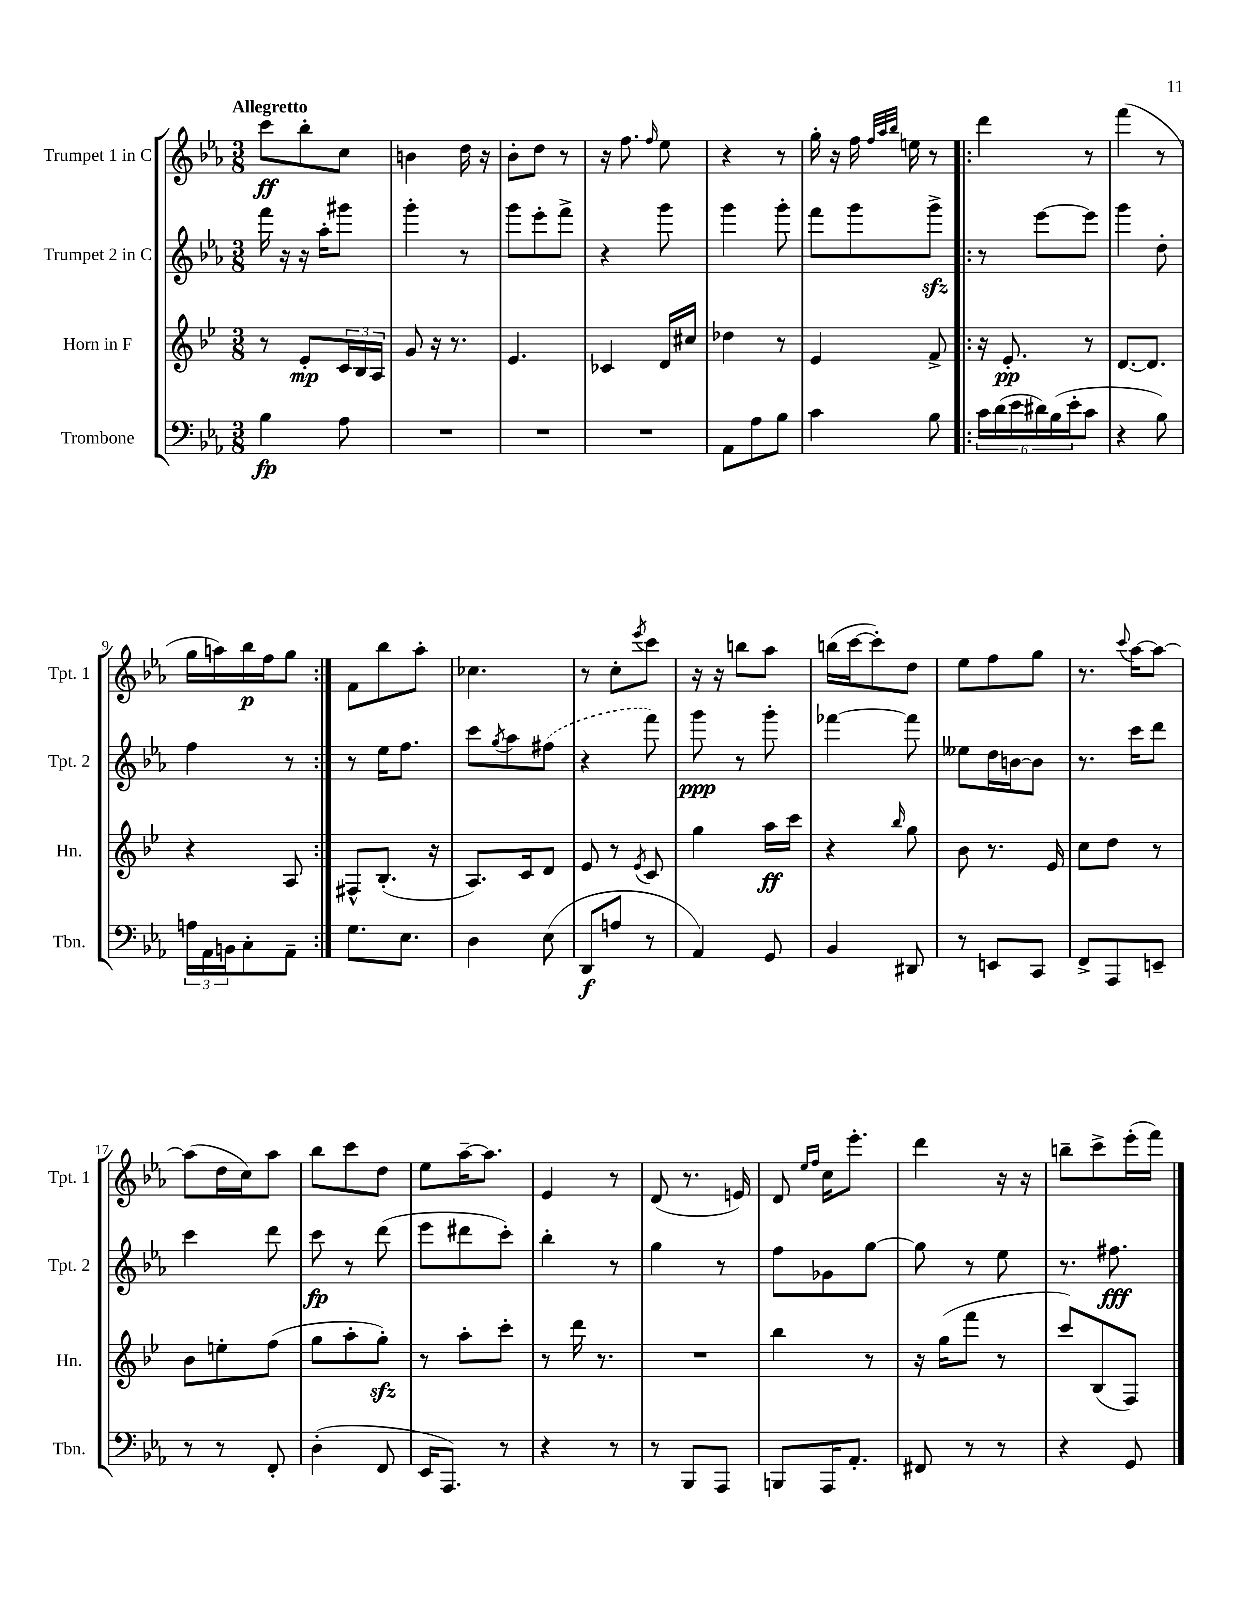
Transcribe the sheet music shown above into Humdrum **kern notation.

**kern	**dynam	**kern	**dynam	**kern	**dynam	**kern	**dynam
*part4	*part4	*part3	*part3	*part2	*part2	*part1	*part1
*staff4	*staff4	*staff3	*staff3	*staff2	*staff2	*staff1	*staff1
*I"Trombone	*	*I"Horn in F	*	*I"Trumpet 2 in C	*	*I"Trumpet 1 in C	*
*I'Tbn.	*	*I'Hn.	*	*I'Tpt. 2	*	*I'Tpt. 1	*
*clefF4	*	*clefG2	*	*clefG2	*	*clefG2	*
*k[b-e-a-]	*	*k[b-e-]	*	*k[b-e-a-]	*	*k[b-e-a-]	*
*M3/8	*	*M3/8	*	*M3/8	*	*M3/8	*
=1	=1	=1	=1	=1	=1	=1	=1
!	!	!	!	!	!	!LO:TX:a:B:t=Allegretto	!
4B-\	fp	8r	.	16fff\	.	8ccc\L	ff
.	.	.	.	16r	.	.	.
.	.	8e-'/L	mp	16r	.	8bb-'\	.
.	.	.	.	16aa-'\KL	.	.	.
8A-\	.	24c/L	.	8ggg#X\J	.	8cc\J	.
.	.	24B-/	.	.	.	.	.
.	.	24A/JJ	.	.	.	.	.
=2	=2	=2	=2	=2	=2	=2	=2
4.r	.	8g/	.	4ggg'\	.	4bn\	.
.	.	16r	.	.	.	.	.
.	.	8.r	.	.	.	.	.
.	.	.	.	8r	.	16dd\	.
.	.	.	.	.	.	16r	.
=3	=3	=3	=3	=3	=3	=3	=3
4.r	.	4.e-/	.	8ggg\L	.	8b-'\L	.
.	.	.	.	8eee-'\	.	8dd\J	.
.	.	.	.	8fff^\J	.	8r	.
=4	=4	=4	=4	=4	=4	=4	=4
4.r	.	4c-X/	.	4r	.	16r	.
.	.	.	.	.	.	8.ff\	.
.	.	.	.	.	.	16qqff/	.
.	.	16d/LL	.	8ggg\	.	8ee-\	.
.	.	16cc#X/JJ	.	.	.	.	.
=5	=5	=5	=5	=5	=5	=5	=5
8AA-\L	.	4dd-X\	.	4ggg\	.	4r	.
8A-\	.	.	.	.	.	.	.
8B-\J	.	8r	.	8ggg'\	.	8r	.
=6	=6	=6	=6	=6	=6	=6	=6
4c\	.	4e-/	.	8fff\L	.	16gg'\	.
.	.	.	.	.	.	16r	.
.	.	.	.	8ggg\	.	16ff\	.
.	.	.	.	.	.	32qqff/LLL	.
.	.	.	.	.	.	32qqaa-/	.
.	.	.	.	.	.	32qqbb-/JJJ	.
.	.	.	.	.	.	16een\	.
8B-\	.	8f^/	.	8gggzz^\J	.	8r	.
=7!|:	=7!|:	=7!|:	=7!|:	=7!|:	=7!|:	=7!|:	=7!|:
24c\LL	.	16r	.	8r	.	4ddd\	.
(24d\	.	.	.	.	.	.	.
.	.	8.e-'/	pp	.	.	.	.
24e-\	.	.	.	.	.	.	.
24d#X\)	.	.	.	[8eee-\L	.	.	.
(24B-\	.	.	.	.	.	.	.
24e-'\J	.	.	.	.	.	.	.
8c\J	.	8r	.	8eee-\J]	.	8r	.
=8	=8	=8	=8	=8	=8	=8	=8
4r	.	[8.d/L	.	4ggg\	.	(4fff\	.
.	.	8.d/J]	.	.	.	.	.
8B-\)	.	.	.	8dd'\	.	8r	.
!!LO:LB:g=z
=9	=9	=9	=9	=9	=9	=9	=9
24An\LL	.	4r	.	4ff\	.	16gg\LL	.
24AA-\	.	.	.	.	.	.	.
.	.	.	.	.	.	16aan\)	.
24BBn\J	.	.	.	.	.	.	.
8C'\	.	.	.	.	.	16bb-\	p
.	.	.	.	.	.	16ff\J	.
8AA-~\J	.	8A/	.	8r	.	8gg\J	.
=10:|!	=10:|!	=10:|!	=10:|!	=10:|!	=10:|!	=10:|!	=10:|!
8.G\L	.	8F#X^^/L	.	8r	.	8f\L	.
.	.	(8.B-'/J	.	16ee-\KL	.	8bb-\	.
8.E-\J	.	.	.	8.ff\J	.	.	.
.	.	.	.	.	.	8aa-'\J	.
.	.	16r	.	.	.	.	.
=11	=11	=11	=11	=11	=11	=11	=11
4D\	.	8.A/L)	.	8ccc\L	.	4.cc-X\	.
.	.	.	.	8qgg/	.	.	.
.	.	.	.	8aa-\	.	.	.
.	.	16c/k	.	.	.	.	.
(8E-\	.	8d/J	.	(8ff#X\J	.	.	.
=12	=12	=12	=12	=12	=12	=12	=12
8DD/L	f	8e-/	.	4r	.	8r	.
8An/J	.	8r	.	.	.	8cc'\L	.
.	.	8qe-/	.	.	.	8qeee-/	.
8r	.	8c/	.	8fff\)	.	8ccc\J	.
=13	=13	=13	=13	=13	=13	=13	=13
4AA-/)	.	4gg\	.	8ggg\	ppp	16r	.
.	.	.	.	.	.	16r	.
.	.	.	.	8r	.	8bbn\L	.
8GG/	.	16aa\LL	ff	8ggg'\	.	8aa-\J	.
.	.	16ccc\JJ	.	.	.	.	.
=14	=14	=14	=14	=14	=14	=14	=14
4BB-/	.	4r	.	[4fff-X\	.	(16bbn\LL	.
.	.	.	.	.	.	[16ccc\J	.
.	.	.	.	.	.	8ccc'\])	.
.	.	16qqbb-/	.	.	.	.	.
8DD#X/	.	8gg\	.	8fff-\]	.	8dd\J	.
=15	=15	=15	=15	=15	=15	=15	=15
8r	.	8b-\	.	8ee--X\L	.	8ee-\L	.
8EEn/L	.	8.r	.	16dd\L	.	8ff\	.
.	.	.	.	[16bn\J	.	.	.
8CC/J	.	.	.	8b\J]	.	8gg\J	.
.	.	16e-/	.	.	.	.	.
=16	=16	=16	=16	=16	=16	=16	=16
8FF^/L	.	8cc\L	.	8.r	.	8.r	.
8AAA-/	.	8dd\J	.	.	.	.	.
.	.	.	.	.	.	8qqccc/	.
.	.	.	.	16ccc\KL	.	[16aa-\KL	.
8EEn~/J	.	8r	.	8ddd\J	.	8aa-\J_	.
!!LO:LB:g=z
=17	=17	=17	=17	=17	=17	=17	=17
8r	.	8b-\L	.	4ccc\	.	(8aa-\L]	.
8r	.	8een'\	.	.	.	16dd\L	.
.	.	.	.	.	.	16cc\J)	.
8FF'/	.	(8ff\J	.	8ddd\	.	8aa-\J	.
=18	=18	=18	=18	=18	=18	=18	=18
(4D'\	.	8gg\L	.	8ccc\	fp	8bb-\L	.
.	.	8aa'\	.	8r	.	8ccc\	.
8FF/	.	8ggzz'\J)	.	(8ddd\	.	8dd\J	.
=19	=19	=19	=19	=19	=19	=19	=19
16EE-/KL	.	8r	.	8eee-\L	.	8ee-\L	.
8.AAA-/J)	.	.	.	.	.	.	.
.	.	8aa'\L	.	8ddd#X\	.	[16aa-~\K	.
.	.	.	.	.	.	8.aa-\J]	.
8r	.	8ccc'\J	.	8ccc'\J)	.	.	.
=20	=20	=20	=20	=20	=20	=20	=20
4r	.	8r	.	4bb-'\	.	4e-/	.
.	.	16ddd\	.	.	.	.	.
.	.	8.r	.	.	.	.	.
8r	.	.	.	8r	.	8r	.
=21	=21	=21	=21	=21	=21	=21	=21
8r	.	4.r	.	4gg\	.	(8d/	.
8BBB-/L	.	.	.	.	.	8.r	.
8AAA-/J	.	.	.	8r	.	.	.
.	.	.	.	.	.	16en/)	.
=22	=22	=22	=22	=22	=22	=22	=22
8BBBn/L	.	4bb-\	.	8ff\L	.	8d/	.
.	.	.	.	.	.	16qqee-/LL	.
.	.	.	.	.	.	16qqff/JJ	.
16AAA-/K	.	.	.	8g-X\	.	16cc\KL	.
8.AA-'/J	.	.	.	.	.	8.eee-'\J	.
.	.	8r	.	[8gg\J	.	.	.
=23	=23	=23	=23	=23	=23	=23	=23
8FF#X/	.	16r	.	8gg\]	.	4ddd\	.
.	.	(16gg\KL	.	.	.	.	.
8r	.	8fff\J	.	8r	.	.	.
8r	.	8r	.	8ee-\	.	16r	.
.	.	.	.	.	.	16r	.
=24	=24	=24	=24	=24	=24	=24	=24
4r	.	8ccc/L)	.	8.r	.	8bbn~\L	.
.	.	(8B-/	.	.	.	8ccc^\	.
.	.	.	.	8.ff#X\	fff	.	.
8GG/	.	8F/J)	.	.	.	(16eee-'\L	.
.	.	.	.	.	.	16fff\JJ)	.
==	==	==	==	==	==	==	==
*-	*-	*-	*-	*-	*-	*-	*-
